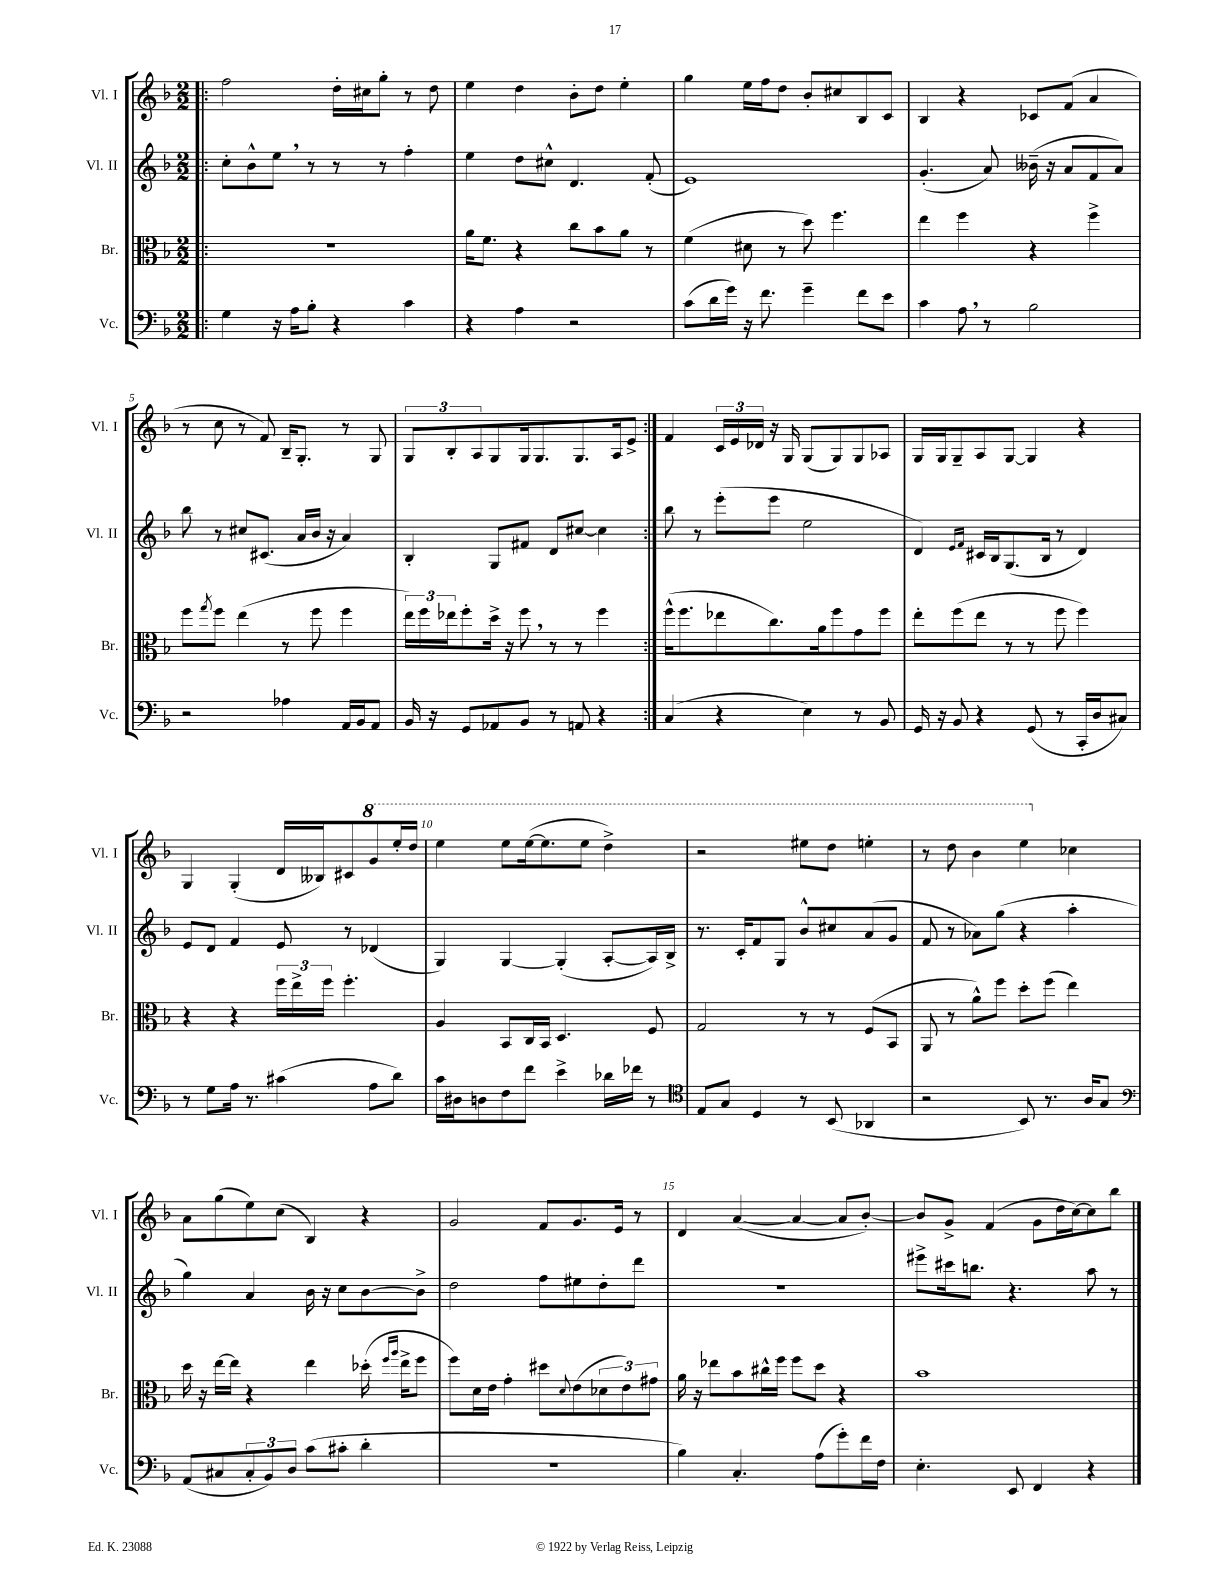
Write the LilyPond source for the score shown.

<<
\new StaffGroup <<
\new Staff = "s0" \with { instrumentName = "Vl. I" shortInstrumentName = "Vl. I" } {
    \clef treble \key f \major \numericTimeSignature \time 2/2
    \repeat volta 2 { \bar ".|:" f''2 d''16-. cis''16 g''8-. r8 d''8 |
    e''4 d''4 bes'8-. d''8 e''4-. |
    g''4 e''16 f''16 d''8 bes'8-. cis''8 bes8 c'8 |
    bes4 r4 ces'8 f'8( a'4 |
    r8 c''8 r8 f'8) bes16-- g8.-. r8 g8 |
    \tuplet 3/2 { g8 bes8-. a8 } g8 g16 g8. g8. a16 e'8-> | }
    f'4 \tuplet 3/2 { c'16 e'16 des'16 } r16 g16 g8( g8) g8 aes8 |
    g16 g16 g8-- a8 g8~ g4 r4 |
    g4 g4-.( d'16 beses16) cis'8 \ottava #1 g''8 e'''16-. d'''16 |
    e'''4 e'''8 e'''16~( e'''8. e'''8 d'''4->) |
    r2 eis'''8 d'''8 e'''4-. |
    r8 d'''8 bes''4 e'''4 \ottava #0 ces''4 |
    a'8 g''8( e''8) c''8( bes4) r4 |
    g'2 f'8 g'8. e'16 r8 |
    d'4 a'4~( a'4~ a'8 bes'8~-.) |
    bes'8 g'8-> f'4( g'8 d''16 c''16~) c''8 bes''8 \bar "|." |
}
\new Staff = "s1" \with { instrumentName = "Vl. II" shortInstrumentName = "Vl. II" } {
    \clef treble \key f \major \numericTimeSignature \time 2/2
    \repeat volta 2 { \bar ".|:" c''8-. bes'8-^ e''8 \breathe r8 r8 r8 f''4-. |
    e''4 d''8 cis''8-^ d'4. f'8-.( |
    e'1) |
    g'4.-.( a'8) beses'16--( r16 a'8 f'8 a'8) |
    bes''8 r8 cis''8 cis'8.( a'16 bes'16 r16 a'4) |
    bes4-. g8 fis'8 d'8 cis''8~ cis''4 | }
    bes''8 r8 e'''8-.( e'''8 e''2 |
    d'4) \grace { e'16 f'16 } cis'16 bes16 g8.( bes16 r8 d'4) |
    e'8 d'8 f'4 e'8 r8 des'4( |
    g4) g4~ g4-.( a8~-. a16) bes16-> |
    r8. c'16-. f'8 g8 bes'8-^ cis''8 a'8( g'8 |
    f'8 r8 aes'8) g''8( r4 a''4-. |
    g''4) a'4 bes'16 r16 c''8 bes'8~ bes'8-> |
    d''2 f''8 eis''8 d''8-. d'''8 |
    R1 |
    eis'''8-> cis'''16 b''8. r4. a''8 r8 \bar "|." |
}
\new Staff = "s2" \with { instrumentName = "Br." shortInstrumentName = "Br." } {
    \clef alto \key f \major \numericTimeSignature \time 2/2
    \repeat volta 2 { \bar ".|:" R1 |
    a'16 f'8. r4 c''8 bes'8 a'8 r8 |
    f'4( dis'8 r8 d''8) f''4. |
    e''4 f''4 r4 f''4-> |
    f''8 \acciaccatura { g''8 } f''8 e''4( r8 f''8 f''4 |
    \tuplet 3/2 { e''16) f''16 ees''16 } f''8-. d''16-> r16 f''8 \breathe r8 r8 f''4 | }
    f''16-^( f''8. ees''8 c''8.) a'16 f''8 g'8 f''8 |
    e''8-. f''8( e''8 r8 r8 f''8 f''4) |
    r4 r4 \tuplet 3/2 { f''16 e''16-> f''16 } f''4.-. |
    a4 bes,8 c16 bes,16 d4. f8 |
    g2 r8 r8 f8( bes,8 |
    a,8 r8 a'8-^) f''8 d''8-. f''8( e''4) |
    d''16 r16 e''16~ e''16 r4 e''4 des''16-.( \grace { f''16 a''16 } e''16-> f''8 |
    f''8) d'16 e'16 g'4-. dis''8 \appoggiatura { d'8 } e'8( \tuplet 3/2 { des'8 e'8) gis'8 } |
    a'16 r16 ees''8 bes'8 cis''16-^ f''16 f''8 d''8 r4 |
    bes'1 \bar "|." |
}
\new Staff = "s3" \with { instrumentName = "Vc." shortInstrumentName = "Vc." } {
    \clef bass \key f \major \numericTimeSignature \time 2/2
    \repeat volta 2 { \bar ".|:" g4 r16 a16 bes8-. r4 c'4 |
    r4 a4 r2 |
    c'8( d'16 g'16) r16 f'8. g'4-- f'8 e'8 |
    c'4 a8 \breathe r8 bes2 |
    r2 aes4 a,16 bes,16 a,8 |
    bes,16 r16 g,8 aes,8 bes,8 r8 a,8 r4 | }
    c4( r4 e4) r8 bes,8 |
    g,16 r16 bes,8 r4 g,8( r8 c,16-. d16 cis8) |
    r8 g8 a16 r8. cis'4( a8 d'8) |
    c'16 dis16 d8 f8 f'8 e'4-> des'16 fes'16 r8 |
    \clef tenor e8 g8 d4 r8 bes,8( aes,4 |
    r2 bes,8) r8. a16 g8 |
    \clef bass a,8( cis8 \tuplet 3/2 { cis8-. bes,8) d8 } c'8( cis'8-. d'4-. |
    R1 |
    bes4) c4.-. a8( g'8-.) f'16 f16 |
    e4.-. e,8 f,4 r4 \bar "|." |
}
>>
>>
\layout { \context { \Score \override BarNumber.break-visibility = ##(#f #t #t) barNumberVisibility = #(every-nth-bar-number-visible 5) } }
